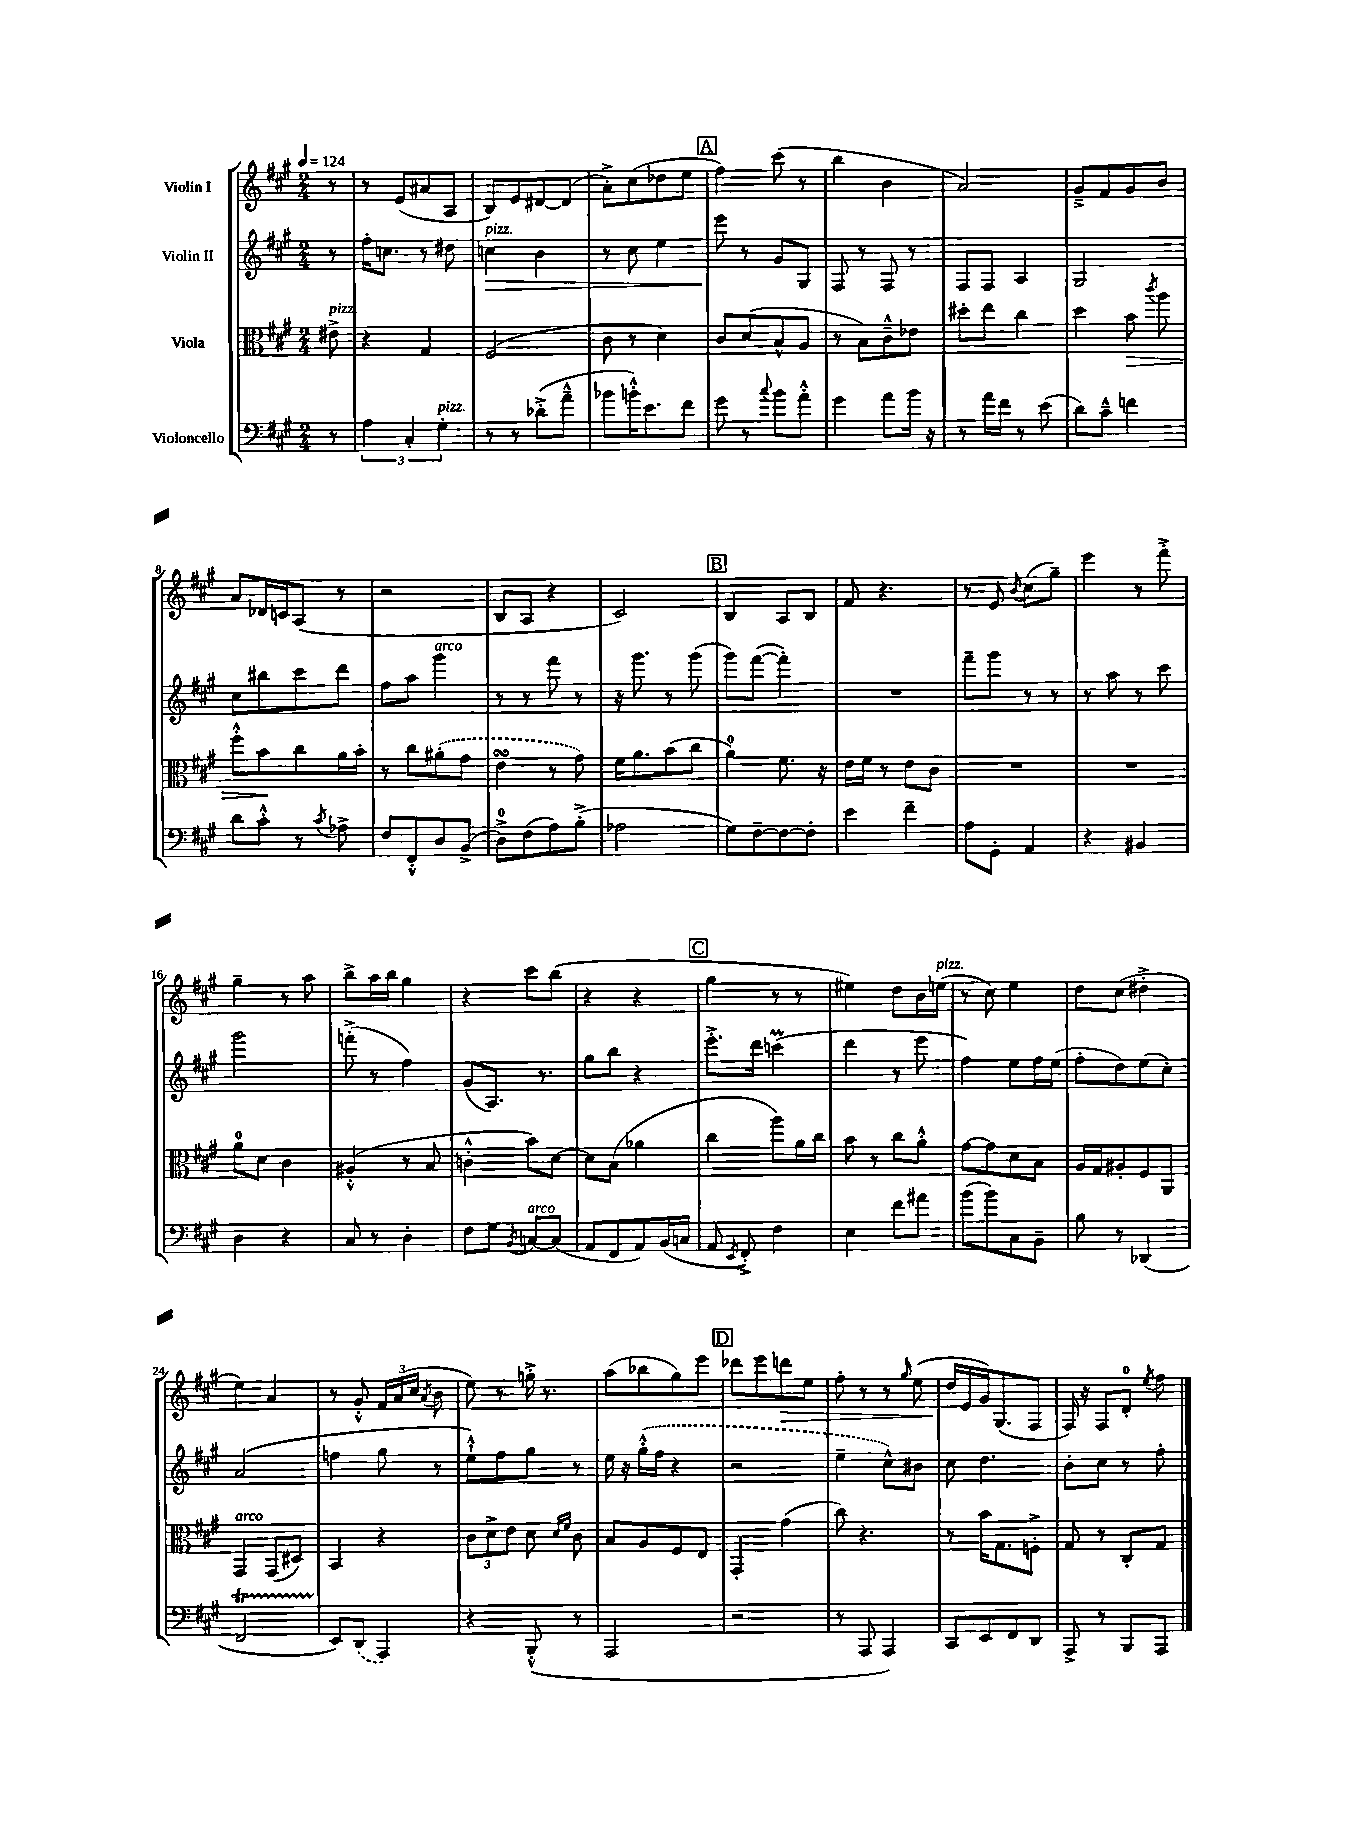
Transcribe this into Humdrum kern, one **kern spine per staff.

**kern	**kern	**dynam	**kern	**dynam	**kern	**dynam
*part4	*part3	*part3	*part2	*part2	*part1	*part1
*staff4	*staff3	*staff3	*staff2	*staff2	*staff1	*staff1
*I"Violoncello	*I"Viola	*	*I"Violin II	*	*I"Violin I	*
*clefF4	*clefC3	*	*clefG2	*	*clefG2	*
*k[f#c#g#]	*k[f#c#g#]	*	*k[f#c#g#]	*	*k[f#c#g#]	*
*M2/4	*M2/4	*	*M2/4	*	*M2/4	*
*MM124	*MM124	*	*MM124	*	*MM124	*
=	=	=	=	=	=	=
!	!LO:TX:a:i:t=pizz.	!	!	!	!	!
8r	8e#X^\	.	8r	.	8r	.
=1	=1	=1	=1	=1	=1	=1
6A\	4r	.	16ff#'\KL	.	8r	.
.	.	.	8.ccn\J	.	.	.
.	.	.	.	.	(8e/L	.
6C#'/	.	.	.	.	.	.
.	4G#/	.	8r	.	8a#X/	.
!LO:TX:a:i:t=pizz.	!	!	!	!	!	!
6G#'\	.	.	.	.	.	.
.	.	.	8dd#X\	.	8A/J	.
=2	=2	=2	=2	=2	=2	=2
!	!	!	!LO:TX:a:i:t=pizz.	!	!	!
!	!	!	!	!LO:HP:b	!	!
8r	(2F#/	.	4ccn\	>	8B/L)	.
8r	.	.	.	.	8e/	.
(8d-X'^\L	.	.	4b\	.	[8d#X/	.
8a~^^\J	.	.	.	.	(8d#/J]	.
=3	=3	=3	=3	=3	=3	=3
8b-X\L	8c#\	.	8r	.	8a'^\L)	.
16bn'^^\K)	8r	.	8cc#\	.	(8cc#\	.
8.e\	.	.	.	.	.	.
.	4d\)	.	4ee\	.	8dd-X\	.
8f#\J	.	.	.	.	8ee\J	.
!!LO:REH:place=s1:t=A
=4	=4	=4	=4	=4	=4	=4
8g#\	8c#/L	.	8eee\	.	4ff#\)	.
8r	(8d/	.	8r	]	.	.
8qqcc#/	.	.	.	.	.	.
8b\L	8B^^/	.	8g#/L	.	(8ccc#\	.
8a'^^\J	8A/J	.	8G#/J	.	8r	.
=5	=5	=5	=5	=5	=5	=5
4g#\	8r	.	8F#/	.	4bb\	.
.	8B\L)	.	8r	.	.	.
8a\L	8c#~^^\	.	8F#/	.	4b\	.
16b\Jk	8e-X\J	.	8r	.	.	.
16r	.	.	.	.	.	.
=6	=6	=6	=6	=6	=6	=6
8r	8dd#X'\L	.	8F#/L	.	2a/)	.
16a\LL	8ee\J	.	8F#/J	.	.	.
16f#\JJ	.	.	.	.	.	.
8r	4cc#\	.	4A/	.	.	.
(8e\	.	.	.	.	.	.
=7	=7	=7	=7	=7	=7	=7
8d\L)	4dd\	.	2G#/	.	8g#~^/L	.
8c#~^^\J	.	.	.	.	8f#/	.
!	!	!LO:HP:b	!	!	!	!
4fn\	8b\	>	.	.	8g#/	.
.	8qccc#/	.	.	.	.	.
.	8aa\	.	.	.	8b/J	.
!!LO:LB:g=z
=8	=8	=8	=8	=8	=8	=8
8d\L	8ff#'^^\L	.	8cc#\L	.	8a/L	.
8c#'^^\J	8b\	.	8bb#X\	.	16d-X/L	.
.	.	.	.	.	16cn/J	.
8r	8cc#\	]	8ccc#\	.	(8A/J	.
8qc#/	.	.	.	.	.	.
8A-X^\	16a\L	.	8ddd\J	.	8r	.
.	16b'\JJ	.	.	.	.	.
=9	=9	=9	=9	=9	=9	=9
8F#/L	8r	.	8ff#\L	.	2r	.
8FF#'^^/	8cc#\L	.	8aa\J	.	.	.
!	!	!	!LO:TX:a:i:t=arco	!	!	!
8D/	(8a#X'\	.	4ggg#\	.	.	.
(8BB^/J	8g#\J	.	.	.	.	.
=10	=10	=10	=10	=10	=10	=10
8D^\L)	4esSSS\	.	8r	.	8B/L	.
(8F#\	.	.	8r	.	8A/J	.
8A\)	8r	.	8fff#\	.	4r	.
(8B'^\J	8g#\)	.	8r	.	.	.
=11	=11	=11	=11	=11	=11	=11
2A-X\	16f#\KL	.	16r	.	2c#/)	.
.	8.a\	.	8.ggg#\	.	.	.
.	(8b\	.	8r	.	.	.
.	8cc#\J	.	(8ggg#\	.	.	.
!!LO:REH:place=s1:t=B
=12	=12	=12	=12	=12	=12	=12
8G#\L)	4a\)	.	8ggg#\L)	.	4B/	.
[8F#~\	.	.	([8fff#\J	.	.	.
8F#\_	8.f#\	.	4fff#'\])	.	8A/L	.
8F#'\J]	.	.	.	.	8B/J	.
.	16r	.	.	.	.	.
=13	=13	=13	=13	=13	=13	=13
4e\	16e\LL	.	2r	.	8f#/	.
.	16f#\JJ	.	.	.	.	.
.	8r	.	.	.	4.r	.
4f#~\	8e\L	.	.	.	.	.
.	8c#\J	.	.	.	.	.
=14	=14	=14	=14	=14	=14	=14
8A\L	2r	.	8fff#~\L	.	8r	.
8GG#'\J	.	.	8ggg#\J	.	8e/	.
.	.	.	.	.	8qb/	.
4AA/	.	.	8r	.	(8cc#\L	.
.	.	.	8r	.	8gg#~\J)	.
=15	=15	=15	=15	=15	=15	=15
4r	2r	.	8r	.	4eee\	.
.	.	.	8aa\	.	.	.
4BB#X/	.	.	8r	.	8r	.
.	.	.	8ccc#\	.	8fff#'^\	.
!!LO:LB:g=z
=16	=16	=16	=16	=16	=16	=16
4D\	8a\L	.	2ggg#\	.	4gg#~\	.
.	8d\J	.	.	.	.	.
4r	4c#\	.	.	.	8r	.
.	.	.	.	.	8aa\	.
=17	=17	=17	=17	=17	=17	=17
8C#/	(4A#X'^^/	.	(8fffn'^\	.	8bb^\L	.
8r	.	.	8r	.	16aa\L	.
.	.	.	.	.	16bb\JJ	.
4D'\	8r	.	4ff#\)	.	4gg#\	.
.	8B/	.	.	.	.	.
=18	=18	=18	=18	=18	=18	=18
8F#\L	4cn'^^\	.	(8g#/L	.	4r	.
8G#\J	.	.	8.A/J)	.	.	.
8qBB/	.	.	.	.	.	.
!LO:TX:a:i:t=arco	!	!	!	!	!	!
[8Cn/L	8b\L)	.	.	.	8ccc#\L	.
.	.	.	8.r	.	.	.
(8C/J]	[8d\J	.	.	.	(8bb\J	.
=19	=19	=19	=19	=19	=19	=19
8AA/L	8d\L]	.	8gg#\L	.	4r	.
8FF#/	(8B\J	.	8bb\J	.	.	.
8AA/)	4a-X\	.	4r	.	4r	.
(16BB/L	.	.	.	.	.	.
16Cn/JJ	.	.	.	.	.	.
!!LO:REH:place=s1:t=C
=20	=20	=20	=20	=20	=20	=20
8AA/	4cc#\	.	8.eee'^\L	.	4gg#\	.
8qEE/	.	.	.	.	.	.
8FF#'^/)	.	.	.	.	.	.
.	.	.	16ddd\Jk	.	.	.
4F#\	8aa\L)	.	(4cccnM\	.	8r	.
.	16a\L	.	.	.	8r	.
.	16cc#\JJ	.	.	.	.	.
=21	=21	=21	=21	=21	=21	=21
4E\	8b\	.	4ddd\	.	4ee#X\)	.
.	8r	.	.	.	.	.
8f#\L	8cc#\L	.	8r	.	8dd\L	.
8a#X\J	8a'^^\J	.	8eee\	.	16b\L	.
!	!	!	!	!	!LO:TX:a:i:t=pizz.	!
.	.	.	.	.	(16een\JJ	.
=22	=22	=22	=22	=22	=22	=22
(8b\L	[8g#\L	.	4ff#\)	.	8r	.
8b\)	8g#\]	.	.	.	8cc#\)	.
8C#\	8d\	.	8ee\L	.	4ee\	.
8BB~\J	8B\J	.	16ff#\L	.	.	.
.	.	.	(16ee\JJ	.	.	.
=23	=23	=23	=23	=23	=23	=23
8B\	16A/LL	.	8ff#'\L	.	8dd\L	.
.	16G#/J	.	.	.	.	.
8r	8A#X'/	.	8dd\)	.	(8cc#\J	.
(4DD-X/	8F#/	.	(8ee\	.	4dd#X'^\	.
.	8AA/J	.	8cc#'\J)	.	.	.
!!LO:LB:g=z
=24	=24	=24	=24	=24	=24	=24
!	!LO:TX:a:i:t=arco	!	!	!	!	!
2FF#T/	4GG#/	.	(2a/	.	4ee\)	.
.	(8GG#/L	.	.	.	4a/	.
.	8D#X/J)	.	.	.	.	.
=25	=25	=25	=25	=25	=25	=25
8EE/L)	4BB/	.	4ffn\	.	8r	.
(8DD/J	.	.	.	.	8g#'^^/	.
4AAA/)	4r	.	8gg#\	.	24f#/LL	.
.	.	.	.	.	(24a/	.
.	.	.	.	.	24cc#/JJ	.
.	.	.	.	.	8qa/	.
.	.	.	8r	.	8b\	.
=26	=26	=26	=26	=26	=26	=26
4r	12c#\L	.	8ee`^^\L)	.	8ee\)	.
.	12d^\	.	.	.	.	.
.	.	.	8ff#\	.	8r	.
.	12e\J	.	.	.	.	.
(8BBB'^^/	8d\	.	8gg#\J	.	16ggn'^\	.
.	.	.	.	.	8.r	.
.	16qqd/LL	.	.	.	.	.
.	16qqf#/JJ	.	.	.	.	.
8r	8c#\	.	8r	.	.	.
=27	=27	=27	=27	=27	=27	=27
2AAA/	8B/L	.	16ee\	.	(8aa\L	.
.	.	.	16r	.	.	.
.	8A/	.	(16gg#'^^\LL	.	8bb-X\	.
.	.	.	16ff#\JJ	.	.	.
.	8F#/	.	4r	.	8gg#\)	.
.	8E/J	.	.	.	8eee\J	.
!!LO:REH:place=s1:t=D
=28	=28	=28	=28	=28	=28	=28
2r	4GG#'/	.	2r	.	8ddd-X\L	.
.	.	.	.	.	8eee\	.
!	!	!	!	!	!	!LO:HP:b
.	(4g#\	.	.	.	8dddn\	>
.	.	.	.	.	8ee\J	.
=29	=29	=29	=29	=29	=29	=29
8r	8cc#\)	.	4ee~\	.	8ff#'\	.
8AAA/	4.r	.	.	.	8r	.
4AAA/)	.	.	8cc#^^\L)	.	8r	.
.	.	.	.	.	16qqgg#/	.
.	.	.	8b#X\J	.	(8ee\	.
=30	=30	=30	=30	=30	=30	=30
8CC#/L	8r	.	8cc#\	.	16dd/LL	.
.	.	.	.	.	16e/	]
8EE/	16b\KL	.	4.dd\	.	16g#/J)	.
.	8.G#\	.	.	.	(8.G#/	.
8FF#/	.	.	.	.	.	.
8DD/J	8Fn'^\J	.	.	.	8F#/J	.
=31	=31	=31	=31	=31	=31	=31
8AAA^/	8G#/	.	8b'\L	.	16F#/)	.
.	.	.	.	.	16r	.
8r	8r	.	8cc#\J	.	8F#/L	.
8BBB/L	8C#'/L	.	8r	.	8d'/J	.
.	.	.	.	.	8qee/	.
8AAA/J	8G#/J	.	8ff#'\	.	8ff#\	.
==	==	==	==	==	==	==
*-	*-	*-	*-	*-	*-	*-
